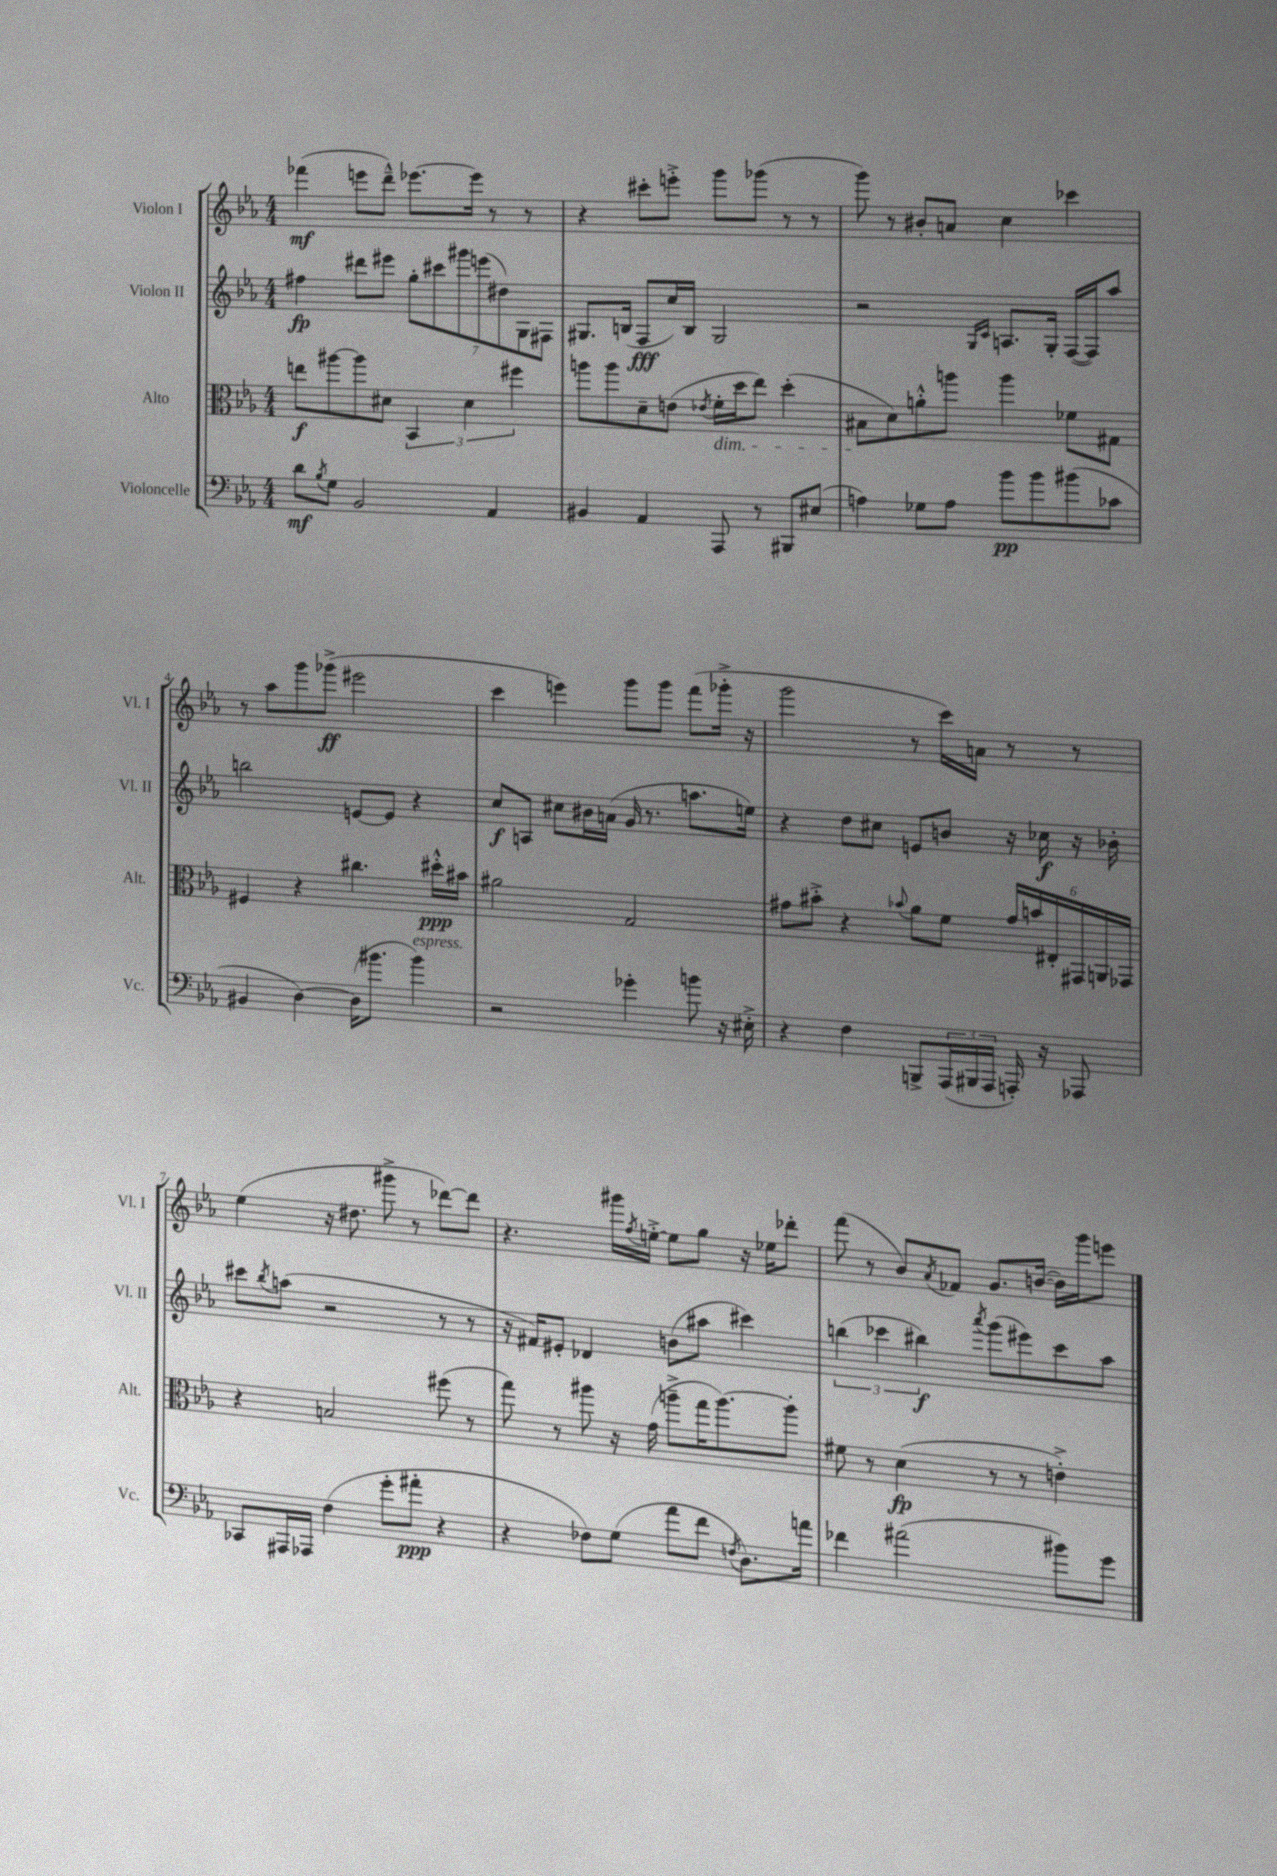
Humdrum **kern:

**kern	**kern	**kern	**kern
*staff4	*staff3	*staff2	*staff1
*clefF4	*clefC3	*clefG2	*clefG2
*k[b-e-a-]	*k[b-e-a-]	*k[b-e-a-]	*k[b-e-a-]
*M4/4	*M4/4	*M4/4	*M4/4
8d\L	8ee\L	4ff#\	(4fff-\
8qB-/	.	.	.
8G\J	[8aa#\	.	.
2BB-/	8aa#\]	8ddd#\L	8eee\L
.	8d#\J	8eee#\J	8ddd~^^\J)
.	6BB-/	14gg'\L	[8.eee-\L
.	.	14ccc#\	.
.	.	14ggg#\	.
.	6d#\	.	.
.	.	.	16eee-\]Jk
.	.	(14eee\	.
4AA-/	.	.	8r
.	.	14dd#\)	.
.	6ff#\	.	.
.	.	14G\	.
.	.	.	8r
.	.	14F#\J	.
=	=	=	=
4BB#/	8aa\L	8.G#/L	4r
.	8aa\	.	.
.	.	(16B/Jk	.
4AA-/	8d~\	8F/L	8ccc#'\L
.	(8e\J	16cc/L)	8eee'^\J
.	.	16B/JJ	.
.	8qe-/	.	.
8AAA-/	16f'\LL	2G#/	8ggg\L
.	16dd\J	.	.
8r	8ee-\J)	.	(8ggg-\J
8BBB#/L	(4dd'\	.	8r
(8E#/J	.	.	8r
=	=	=	=
4A\)	8B#\L	2r	8ggg\)
.	8d\)	.	8r
8G-\L	8a'^^\	.	8b#'/L
8A\J	8aa\J	.	8a/J
.	.	16qqG/LL	.
.	.	16qqc/JJ	.
8b-\L	4aa\	8.A/L	4cc\
8b-\	.	.	.
.	.	16G'/Jk	.
(8b#\	8f-\L	([16F/LL	4ccc-\
.	.	16F/]J)	.
8c-\J	8G#\J	8aa-/J	.
=	=	=	=
4BB#/	4F#/	2bb\	8r
.	.	.	8aa-\L
[4D\)	4r	.	8ggg\
.	.	.	(8ggg-^\J
(16D\]LK	4.cc#\	[8e/L	2eee#\
8.b#\J	.	.	.
.	.	8e/]J	.
4b#\)	.	4r	.
.	16dd#'^^\LL	.	.
.	16b#\JJ	.	.
=	=	=	=
2r	2a#\	8cc/L	4ccc\
.	.	8A/J	.
.	.	8cc#\L	4eee\)
.	.	16b#\L	.
.	.	(16a\JJ	.
4g-'\	2G/	16g/	8ggg\L
.	.	8.r	.
.	.	.	8ggg\J
8b\	.	8.aa\L	(8fff\L
16r	.	.	16ggg-'^\Jk
16E#'^\	.	16ee\Jk)	16r
=	=	=	=
4r	8g#\L	4r	2ggg\
.	8b#'^\J	.	.
4F\	4r	8dd\L	.
.	.	8cc#\J	.
.	8qqb-/	.	.
8BBB^/L	8a-\L	8e/L	8r
(24AAA-/L	8f\J	8b/J	16ccc\LL)
24BBB#/	.	.	.
.	.	.	16a\JJ
24AAA-/JJ	.	.	.
16AAA'/)	24g#/LL	16r	8r
.	24b/	.	.
16r	.	16cc-\	.
.	24E#'/	.	.
8AAA-/	24GG#/	16r	8r
.	24AA/	.	.
.	.	16b-'\	.
.	24GG-/JJ	.	.
=	=	=	=
8CC-/L	4r	8ccc#\L	(4ee-\
.	.	8qbb-/	.
16AAA#/L	.	(8aa\J	.
16AAA-/JJ	.	.	.
(4F\	2B/	2r	16r
.	.	.	8.dd#\
8g'\L	.	.	8ggg#^\
8a#'\J	.	.	8r
4r	(8ff#\	8r	[8ddd-\L)
.	8r	8r	8ddd-\]J
=	=	=	=
4r	8gg\)	16r	4.r
.	.	16f#/LK)	.
.	8r	8e#'/J	.
8F-\L)	8aa#\	4d-/	.
(8G\J	16r	.	16ggg#\LL
.	.	.	8qff/
.	(16g\	.	[16ee'^\JJ
8a-\L	8aa~^\L	(8b\L	8ee\]L
8f\J	16gg\K	8aa#\J	8gg\J
.	[8.aa\)	.	.
8qF/	.	.	.
8.D\L)	.	4ccc#\)	16r
.	.	.	16ee-\LK
.	8aa'\]J	.	8ddd-'\J
16a\Jk	.	.	.
=	=	=	=
4f-\	8f#\	(6bb\	(8fff\
.	8r	.	8r
.	.	6ccc-\	.
(2a#\	(4d\	.	8b-/L)
.	.	6bb#\)	.
.	.	.	8qa-/
.	.	.	8f-/J
.	.	8qaaa-/	.
.	8r	(8ggg\L	8.g/L
.	8r	8eee#\)	.
.	.	.	([16b/Jk
8b#\L)	4e'^\)	8ccc-\	16b\]LL)
.	.	.	16ggg\J
8g\J	.	8aa-\J	8eee\J
==	==	==	==
*-	*-	*-	*-
